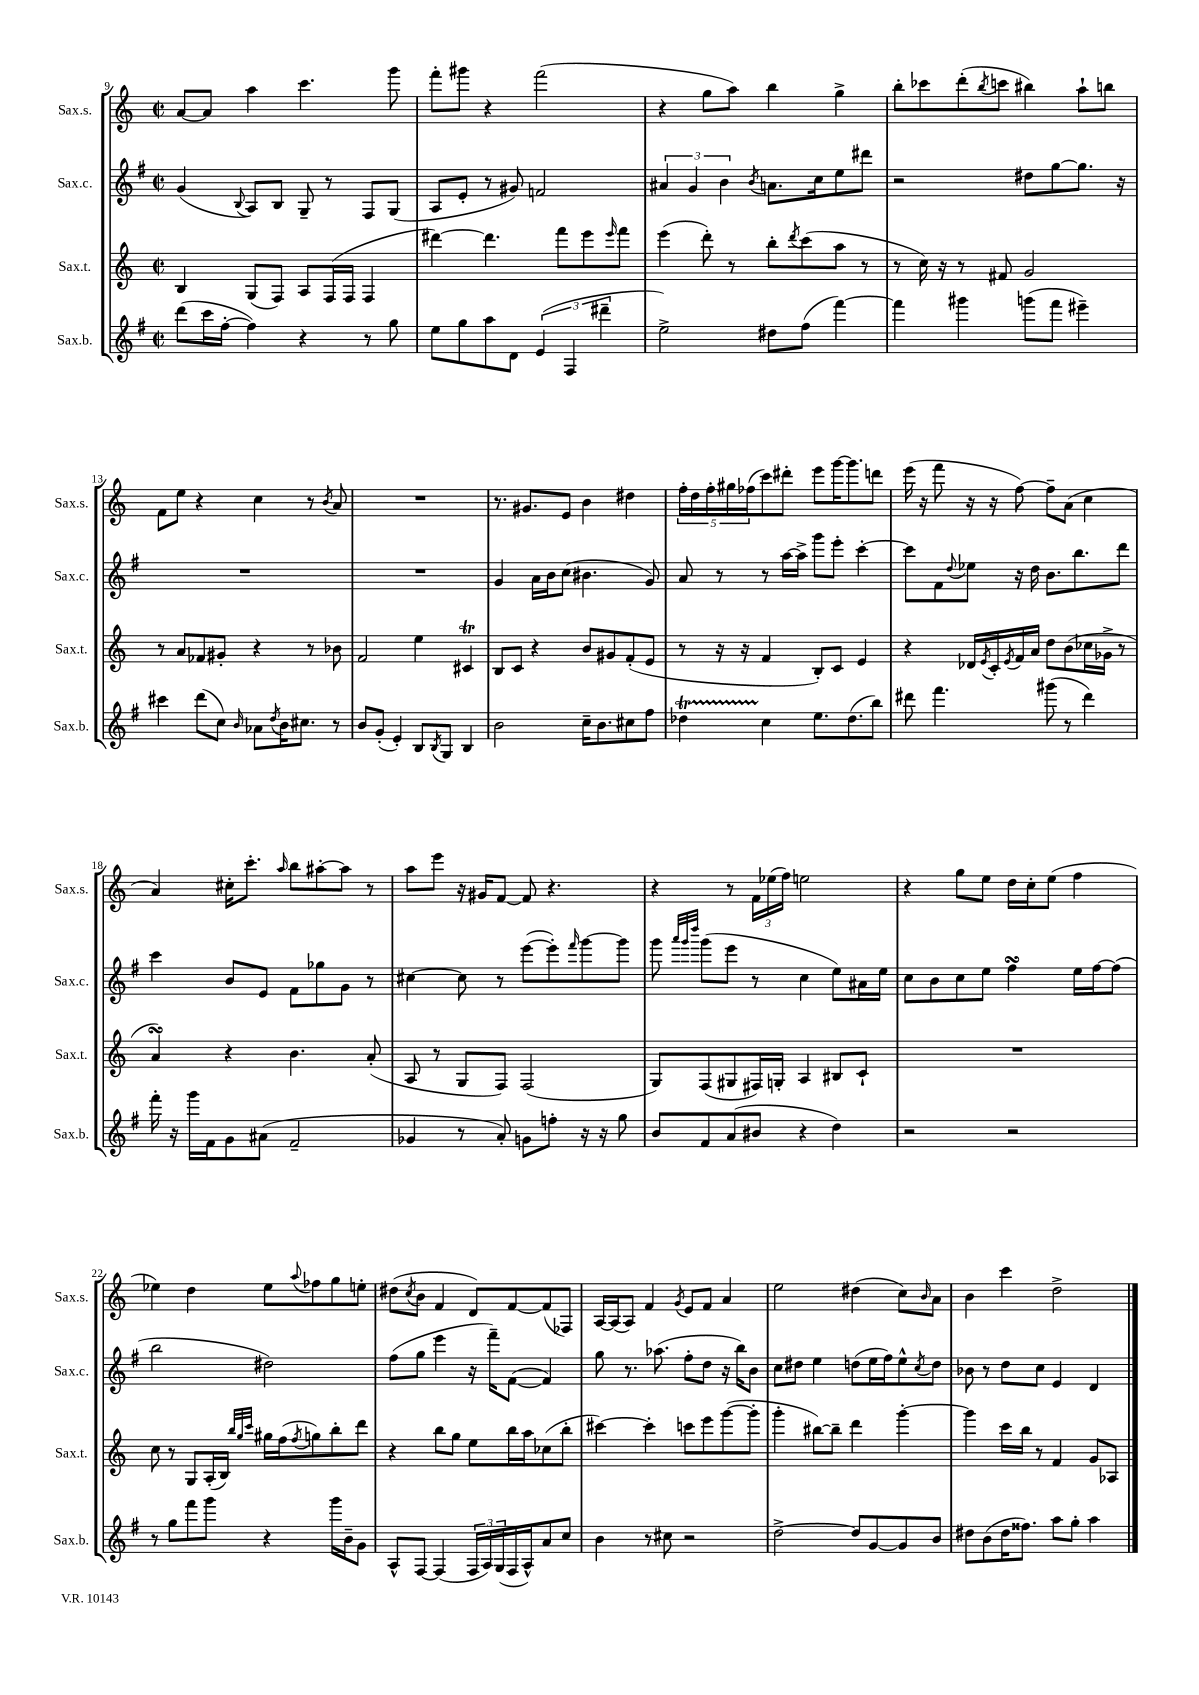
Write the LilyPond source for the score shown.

<<
\new StaffGroup <<
\new Staff = "s0" \with { instrumentName = "Sax.s." shortInstrumentName = "Sax.s." } {
    \clef treble \key c \major \defaultTimeSignature \time 2/2
    a'8~ a'8 a''4 c'''4. g'''8 |
    f'''8-. gis'''8 r4 f'''2( |
    r4 g''8 a''8) b''4 g''4-> |
    b''8-. ces'''8 d'''8-.( \acciaccatura { b''8 } c'''8 bis''4) a''8-! b''8 |
    f'8 e''8 r4 c''4 r8 \acciaccatura { b'8 } a'8 |
    R1 |
    r8. gis'8. e'8 b'4 dis''4 |
    \tuplet 5/4 { f''16-. d''16 f''16-. gis''16 fes''16( } c'''8) dis'''8-. e'''8 g'''16~ g'''8. d'''8 |
    e'''16( r16 f'''8 r16 r16 f''8~) f''8-- a'8( c''4 |
    a'4) cis''16-. c'''8.-. \grace { a''16 } b''8 ais''8~-. ais''8 r8 |
    a''8 e'''8 r16 gis'16 f'8~ f'8 r4. |
    r4 r8 \tuplet 3/2 { f'16 ees''16( f''16) } e''2 |
    r4 g''8 e''8 d''16 c''16-. e''8( f''4 |
    ees''4) d''4 ees''8 \appoggiatura { a''8 } fes''8 g''8 e''8-. |
    dis''8( \acciaccatura { c''8 } b'8 f'4 d'8) f'8~ f'8( fes8) |
    a16~ a16( a8) f'4 \acciaccatura { g'8 } e'8 f'8 a'4 |
    e''2 dis''4( c''8) \grace { b'16 } a'8 |
    b'4 c'''4 d''2-> \bar "|." |
}
\new Staff = "s1" \with { instrumentName = "Sax.c." shortInstrumentName = "Sax.c." } {
    \clef treble \key g \major \defaultTimeSignature \time 2/2
    g'4( \appoggiatura { b8 } a8) b8 g8-- r8 fis8 g8( |
    a8 e'8-. r8 gis'8) f'2 |
    \tuplet 3/2 { ais'4 g'4 b'4 } \acciaccatura { b'8 } a'8. c''16 e''8 dis'''8 |
    r2 dis''8 g''8~ g''8. r16 |
    R1 |
    R1 |
    g'4 a'16 b'16 c''8( bis'4. g'8) |
    a'8 r8 r8 a''16~ a''16-> g'''8 e'''8-. c'''4~-. |
    c'''8 fis'8 \appoggiatura { d''8 } ees''8 r16 d''16 b'8. b''8. d'''8 |
    c'''4 b'8 e'8 fis'8 ges''8 g'8 r8 |
    cis''4~ cis''8 r8 e'''8~( e'''8-.) \grace { fis'''16 } g'''8~ g'''8 |
    g'''8 \grace { a'''32 g'''32 d''''32 } g'''8( e'''8 r8 c''4 e''8) ais'16 e''16 |
    c''8 b'8 c''8 e''8 fis''4\turn e''16 fis''16~ fis''8( |
    b''2 dis''2) |
    fis''8( g''8 e'''4 r16 fis'''16--) fis'8~( fis'4) |
    g''8 r8. aes''8.( fis''8-. d''8 r16 b''16) b'8 |
    c''8 dis''8 e''4 d''8( e''16 fis''16) e''8-^ \acciaccatura { c''8 } d''8 |
    bes'8 r8 d''8 c''8 e'4 d'4 \bar "|." |
}
\new Staff = "s2" \with { instrumentName = "Sax.t." shortInstrumentName = "Sax.t." } {
    \clef treble \key c \major \defaultTimeSignature \time 2/2
    b4 g8( f8) a8 f16( f16 f4 |
    dis'''4~) dis'''4. f'''8 e'''8 \grace { e'''16 } f'''8 |
    e'''4( d'''8-.) r8 b''8-. \acciaccatura { d'''8 } c'''8( a''8 r8 |
    r8 c''16) r16 r8 fis'8 g'2 |
    r8 a'8 fes'8 gis'8-. r4 r8 bes'8 |
    f'2 e''4 cis'4\trill |
    b8 c'8 r4 b'8 gis'8 f'8-.( e'8 |
    r8 r16 r16 f'4 b8-.) c'8 e'4 |
    r4 des'16 \acciaccatura { e'8 } c'16-. \acciaccatura { e'8 } f'16 a'16 d''8 b'8( ces''16 ges'16-> r8 |
    a'4\turn) r4 b'4. a'8-.( |
    a8 r8 g8 f8) f2( |
    g8) f8( gis8 fis16) g16-. a4 bis8 c'8-! |
    R1 |
    c''8 r8 g8 a16-.( b16) \grace { b''32 g''32 c'''32 } gis''16 f''16( \acciaccatura { f''8 } g''8) b''8-. d'''8 |
    r4 b''8 g''8 e''8 b''16 a''16 ces''8( b''8-. |
    cis'''4~) cis'''4-. c'''8 e'''8 g'''8~( g'''8-. |
    g'''4-. bis''8~) bis''8-- d'''4 g'''4~-. |
    g'''4 c'''16 b''16 r8 f'4 g'8 aes8 \bar "|." |
}
\new Staff = "s3" \with { instrumentName = "Sax.b." shortInstrumentName = "Sax.b." } {
    \clef treble \key g \major \defaultTimeSignature \time 2/2
    d'''8( c'''16 fis''16~-. fis''4) r4 r8 g''8 |
    e''8 g''8 a''8 d'8 \tuplet 3/2 { e'4( fis4 dis'''4-- } |
    e''2->) dis''8 fis''8( fis'''4~) |
    fis'''4 gis'''4 g'''8( fis'''8 eis'''4--) |
    cis'''4 d'''8( c''8) \grace { b'16 } aes'8 \acciaccatura { d''8 } b'16 cis''8. r8 |
    b'8 g'8-.( e'4-.) b8 \acciaccatura { b8 } g8 b4 |
    b'2 c''16-- b'8. cis''8 fis''8 |
    des''4\startTrillSpan c''4\stopTrillSpan e''8. des''8.( b''8) |
    dis'''8 fis'''4. gis'''8( r8 dis'''4) |
    fis'''16-. r16 g'''16 fis'16 g'8 ais'8( fis'2-- |
    ges'4 r8 a'8-.) g'8 f''8-. r16 r16 g''8 |
    b'8 fis'8 a'8( bis'8 r4 d''4) |
    r2 r2 |
    r8 g''8 fis'''8 g'''8 r4 g'''16 b'16-- g'8 |
    a8-^ fis8~ fis4( \tuplet 3/2 { fis16 a16) g16( } fis16 a16-^) a'8 c''8 |
    b'4 r8 cis''8 r2 |
    d''2~-> d''8 g'8~ g'8 b'8 |
    dis''8 b'8( dis''16 fisis''8.) a''8 g''8-. a''4 \bar "|." |
}
>>
>>
\layout { \context { \Score currentBarNumber = #9 } }
